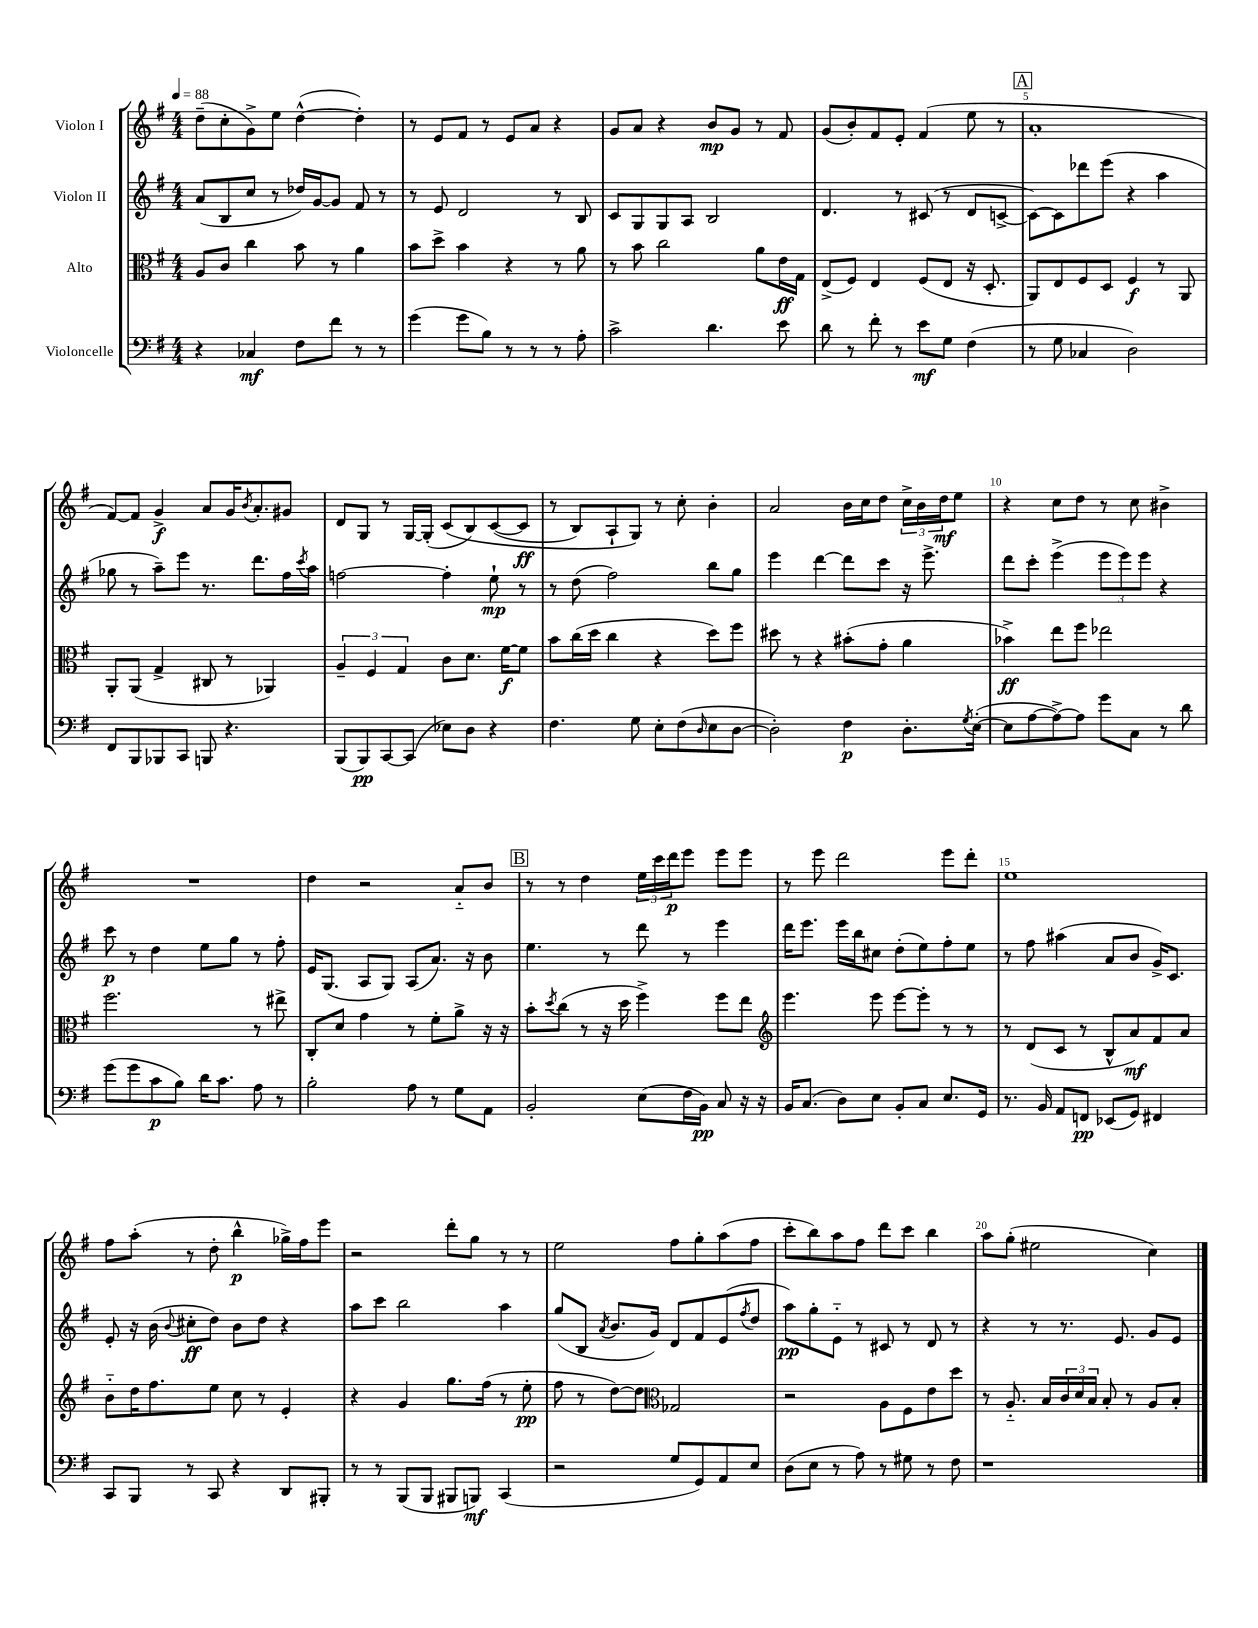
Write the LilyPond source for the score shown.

<<
\new StaffGroup <<
\new Staff = "s0" \with { instrumentName = "Violon I" } {
    \clef treble \key g \major \numericTimeSignature \time 4/4 \tempo 4 = 88
    d''8--( c''8-. g'8->) e''8 d''4~-^( d''4-.) |
    r8 e'8 fis'8 r8 e'8 a'8 r4 |
    g'8 a'8 r4 b'8\mp g'8 r8 fis'8 |
    g'8( b'8-.) fis'8 e'8-. fis'4( e''8 r8 |
    \mark \markup { \box "A" } a'1-. |
    fis'8~) fis'8 g'4->\f a'8 g'16 \acciaccatura { b'8 } a'8.-. gis'8 |
    d'8 g8 r8 g16~ g16-.( c'8\( b8) c'8~( c'8\ff |
    r8 b8) a8-! g8\) r8 c''8-. b'4-. |
    a'2 b'16 c''16 d''8 \tuplet 3/2 { c''16-> b'16 d''16\mf } e''8 |
    r4 c''8 d''8 r8 c''8 bis'4-> |
    R1 |
    d''4 r2 a'8-_ b'8 |
    \mark \markup { \box "B" } r8 r8 d''4 \tuplet 3/2 { e''16 c'''16 d'''16\p } e'''8 e'''8 e'''8 |
    r8 e'''8 d'''2 e'''8 d'''8-. |
    e''1 |
    fis''8 a''8-.( r8 d''8-. b''4-^\p ges''16->) fis''16 e'''8 |
    r2 d'''8-. g''8 r8 r8 |
    e''2 fis''8 g''8-. a''8( fis''8 |
    c'''8-. b''8) a''8 fis''8 d'''8 c'''8 b''4 |
    a''8 g''8-.( eis''2 c''4) \bar "|." |
}
\new Staff = "s1" \with { instrumentName = "Violon II" } {
    \clef treble \key g \major \numericTimeSignature \time 4/4
    a'8( b8 c''8 r8 des''16) g'16~ g'8 fis'8 r8 |
    r8 e'8 d'2 r8 b8 |
    c'8 g8 g8 a8 b2 |
    d'4. r8 cis'8( r8 d'8 c'8~-> |
    \mark \markup { \box "A" } c'8~) c'8 des'''8 e'''8( r4 a''4 |
    ges''8 r8 a''8--) e'''8 r8. d'''8. fis''16 \acciaccatura { c'''8 } a''16 |
    f''2~ f''4-. e''8-!\mp r8 |
    r8 d''8( fis''2) b''8 g''8 |
    e'''4 d'''4~ d'''8 c'''8 r16 e'''8.-> |
    d'''8 c'''8-. e'''4->( \tuplet 3/2 { e'''8 e'''8) e'''8 } r4 |
    c'''8\p r8 d''4 e''8 g''8 r8 fis''8-. |
    e'16 g8.( a8 g8) a8( a'8.) r16 b'8 |
    \mark \markup { \box "B" } e''4. r8 d'''8 r8 e'''4 |
    d'''16 e'''8. e'''16 b''16 cis''8 d''8-.( e''8) fis''8-. e''8 |
    r8 fis''8 ais''4( a'8 b'8 g'16->) c'8. |
    e'8-. r16 b'16( \appoggiatura { b'8 } cis''8-.\ff d''8) b'8 d''8 r4 |
    a''8 c'''8 b''2 a''4 |
    g''8( b8 \acciaccatura { a'8 } b'8. g'16) d'8 fis'8 e'8( \acciaccatura { fis''8 } d''8 |
    a''8\pp) g''8-. e'8-_ r8 cis'8 r8 d'8 r8 |
    r4 r8 r8. e'8. g'8 e'8 \bar "|." |
}
\new Staff = "s2" \with { instrumentName = "Alto" } {
    \clef alto \key g \major \numericTimeSignature \time 4/4
    a8 c'8 c''4 b'8 r8 a'4 |
    b'8 d''8-> b'4 r4 r8 a'8 |
    r8 b'8 c''2 a'8 e'16\ff g16 |
    e8->( fis8) e4 fis8( e8 r16 d8.-. |
    \mark \markup { \box "A" } a,8) e8 fis8 d8 fis4\f r8 a,8 |
    a,8-. a,8( g4-> cis8 r8 aes,4) |
    \tuplet 3/2 { a4-- fis4 g4 } c'8 d'8. fis'16~\f fis'8 |
    b'8 c''16( d''16 c''4 r4 d''8) fis''8 |
    dis''8 r8 r4 bis'8-.( g'8-. a'4 |
    bes'4->\ff) e''8 fis''8 ees''2 |
    fis''2. r8 eis''8-> |
    c8-. d'8 g'4 r8 fis'8-. a'8-> r16 r16 |
    \mark \markup { \box "B" } b'8-. \acciaccatura { d''8 } c''8( r8 r16 d''16 fis''4->) fis''8 e''8 |
    \clef treble e'''4. e'''8 e'''8~ e'''8-. r8 r8 |
    r8 d'8( c'8 r8 b8-^ a'8\mf) fis'8 a'8 |
    b'8-_ d''16 fis''8. e''8 c''8 r8 e'4-. |
    r4 g'4 g''8. fis''16( r8 e''8-.\pp |
    fis''8 r8 d''8~) d''8 \clef alto ges2 |
    r2 a8 fis8 e'8 d''8 |
    r8 a8.-_ b16 \tuplet 3/2 { c'16 d'16 b16 } b8-. r8 a8 b8-. \bar "|." |
}
\new Staff = "s3" \with { instrumentName = "Violoncelle" } {
    \clef bass \key g \major \numericTimeSignature \time 4/4
    r4 ces4\mf fis8 fis'8 r8 r8 |
    g'4( g'8 b8) r8 r8 r8 a8-. |
    c'2-> d'4. e'8 |
    d'8 r8 fis'8-. r8 e'8\mf g8 fis4( |
    \mark \markup { \box "A" } r8 g8 ces4 d2) |
    fis,8 b,,8 bes,,8 c,8 b,,8 r4. |
    b,,8( b,,8\pp) c,8~ c,8( ees8) d8 r4 |
    fis4. g8 e8-. fis8( \grace { d16 } e8 d8~ |
    d2-.) fis4\p d8.-. \acciaccatura { g8 } e16~-.( |
    e8 a8~ a8~->) a8 g'8 c8 r8 d'8 |
    g'8( g'8 c'8\p b8) d'16 c'8. a8 r8 |
    b2-. a8 r8 g8 a,8 |
    \mark \markup { \box "B" } b,2-. e8( fis16 b,16\pp) c8 r16 r16 |
    b,16 c8.( d8) e8 b,8-. c8 e8. g,16 |
    r8. b,16 a,8 f,8\pp ees,8( g,8) fis,4 |
    c,8 b,,8 r8 c,8 r4 d,8 bis,,8-. |
    r8 r8 b,,8( b,,8 bis,,8 b,,8\mf) c,4( |
    r2 g8 g,8) a,8 e8 |
    d8( e8 r8 a8) r8 gis8 r8 fis8 |
    r1 \bar "|." |
}
>>
>>
\layout { \context { \Score \override BarNumber.break-visibility = ##(#f #t #t) barNumberVisibility = #(every-nth-bar-number-visible 5) } }
